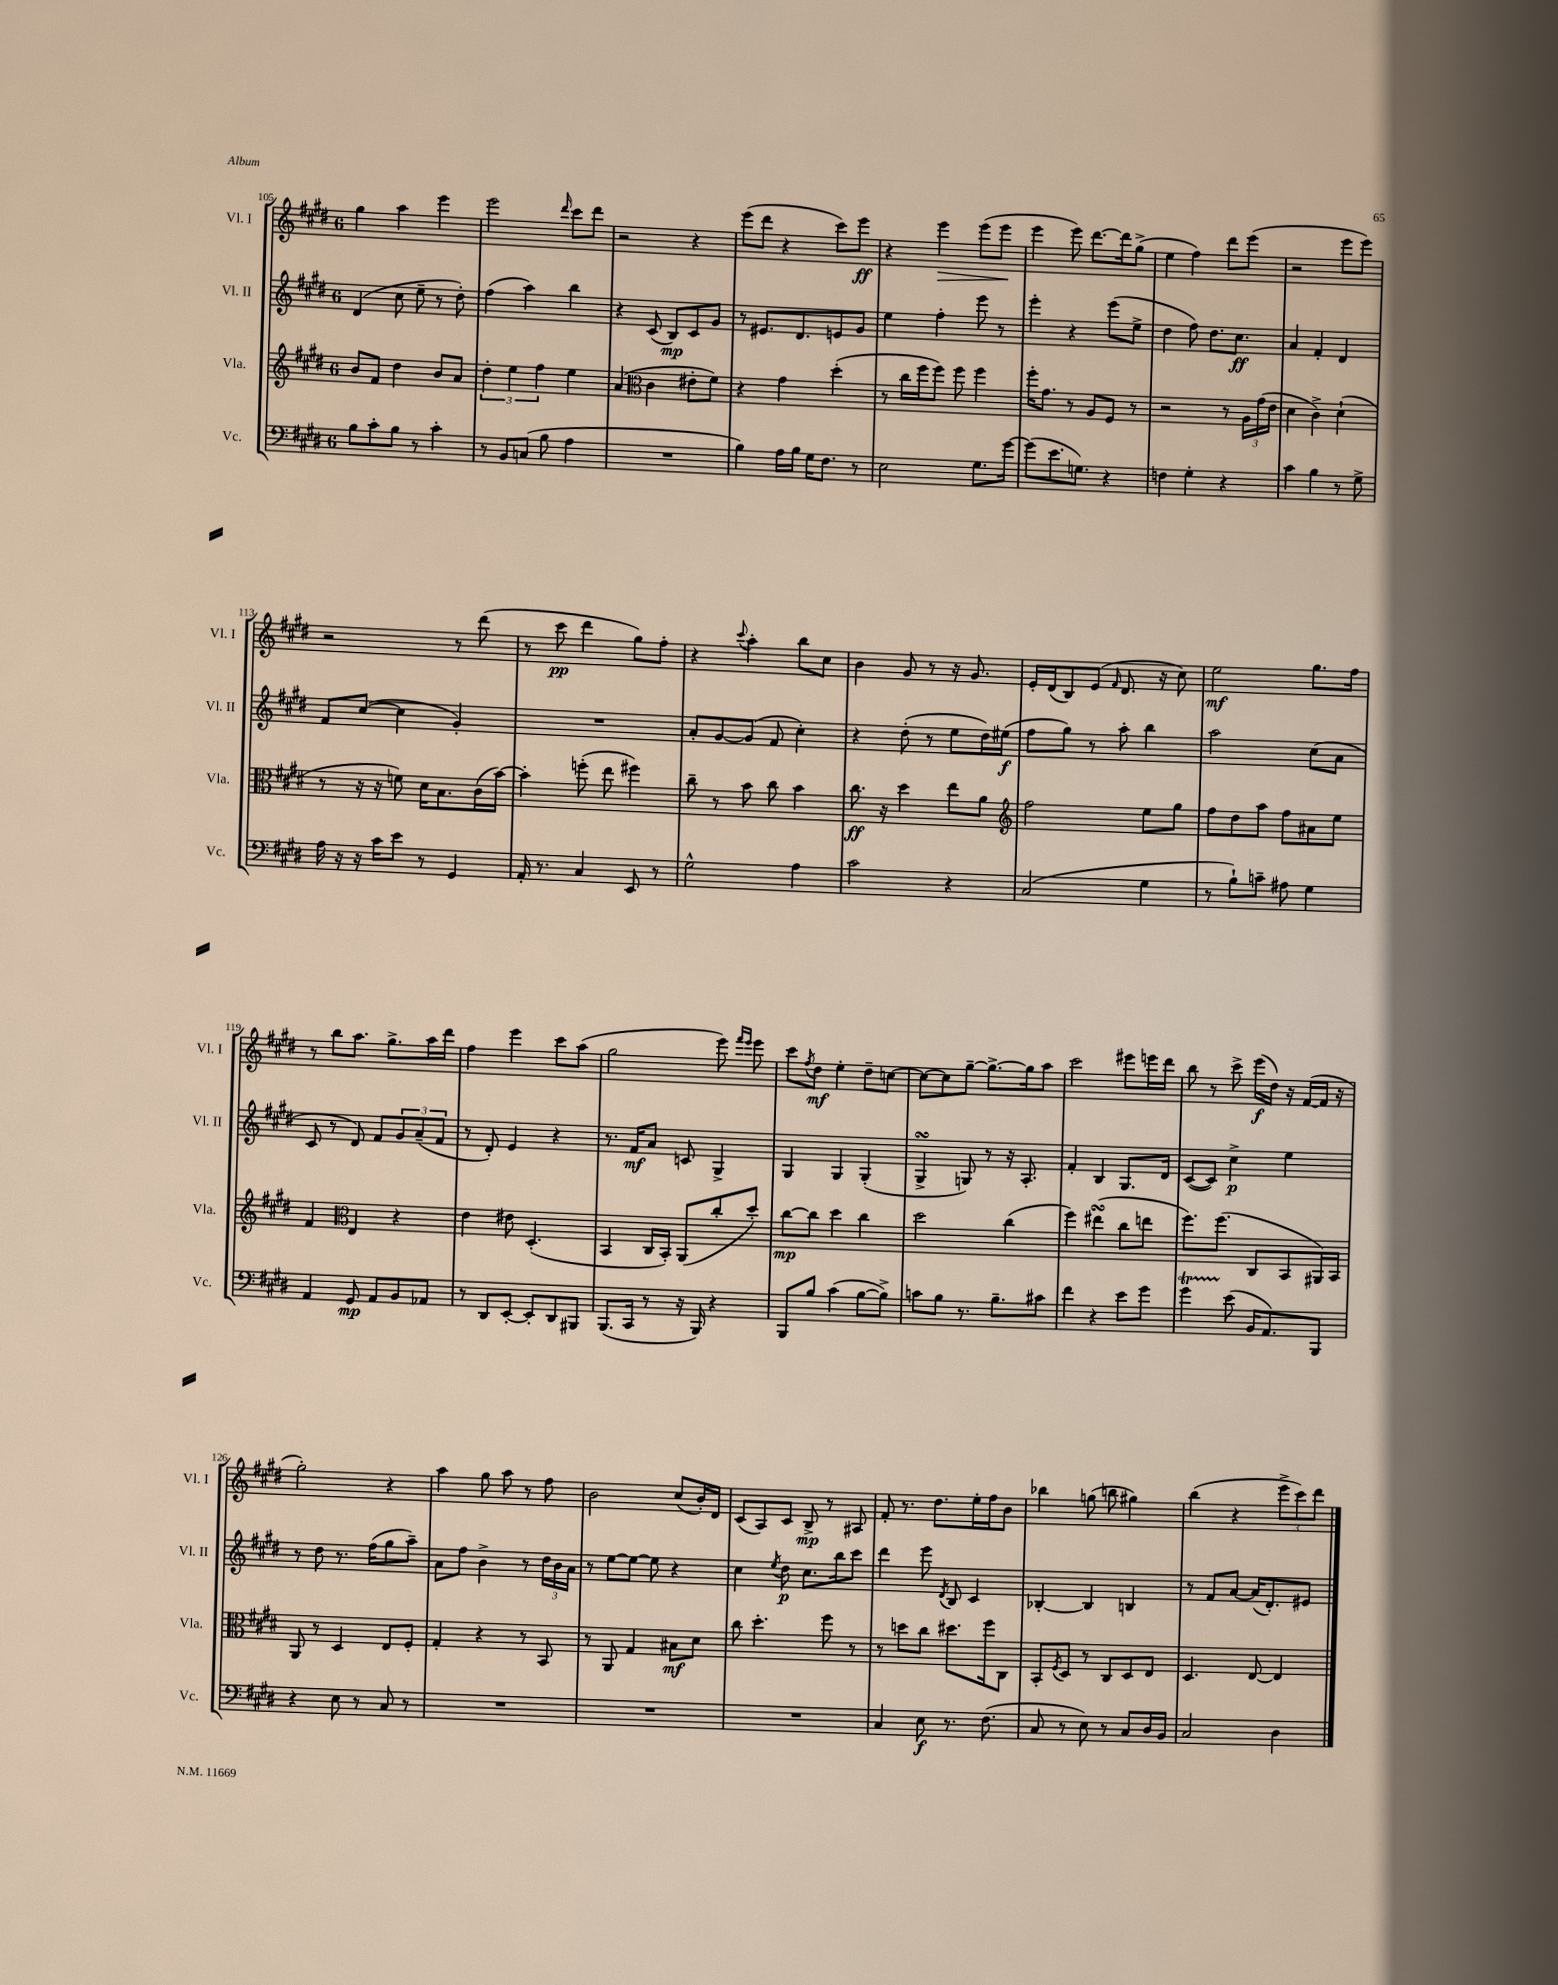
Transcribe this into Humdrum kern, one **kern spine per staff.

**kern	**dynam	**kern	**dynam	**kern	**dynam	**kern	**dynam
*part4	*part4	*part3	*part3	*part2	*part2	*part1	*part1
*staff4	*staff4	*staff3	*staff3	*staff2	*staff2	*staff1	*staff1
*I"Vc.	*	*I"Vla.	*	*I"Vl. II	*	*I"Vl. I	*
*I'Vc.	*	*I'Vla.	*	*I'Vl. II	*	*I'Vl. I	*
*clefF4	*	*clefG2	*	*clefG2	*	*clefG2	*
*k[f#c#g#d#]	*	*k[f#c#g#d#]	*	*k[f#c#g#d#]	*	*k[f#c#g#d#]	*
*M6/8	*	*M6/8	*	*M6/8	*	*M6/8	*
=105	=105	=105	=105	=105	=105	=105	=105
8B\L	.	8b/L	.	(4d#/	.	4gg#\	.
8c#'\	.	8f#/J	.	.	.	.	.
8B\J	.	4dd#\	.	8cc#\	.	4aa\	.
8r	.	.	.	8ee~\	.	.	.
4c#'\	.	8b/L	.	8r	.	4eee\	.
.	.	8a/J	.	8dd#'\)	.	.	.
=106	=106	=106	=106	=106	=106	=106	=106
8r	.	6dd#'\	.	(4ff#\	.	2eee\	.
8BB/L	.	.	.	.	.	.	.
.	.	6ee\	.	.	.	.	.
(8Cn/J	.	.	.	4aa\)	.	.	.
.	.	6ff#\	.	.	.	.	.
8B\	.	.	.	.	.	.	.
.	.	.	.	.	.	16qqddd#/	.
4A\	.	4ee\	.	4bb\	.	8ccc#\L	.
.	.	.	.	.	.	8ddd#\J	.
=107	=107	=107	=107	=107	=107	=107	=107
2.r	.	(4a/	.	4r	.	2r	.
*	*	*clefC3	*	*	*	*	*
.	.	4c#\	.	(8c#/	.	.	.
.	.	.	.	8B/L)	mp	.	.
.	.	8e#X'\L	.	8c#/	.	4r	.
.	.	8f#\J)	.	8g#/J	.	.	.
=108	=108	=108	=108	=108	=108	=108	=108
4B\)	.	4r	.	8r	.	(8eee\L	.
.	.	.	.	8.e#X/L	.	8ddd#\J	.
16A\LL	.	4g#\	.	.	.	4r	.
16B\JJ	.	.	.	8.d#/	.	.	.
16G#\KL	.	.	.	.	.	.	.
8.F#\J	.	.	.	.	.	.	.
.	.	(4dd#'\	.	8en/	.	8ccc#\L)	.
8r	.	.	.	8g#/J	.	8eee\J	ff
=109	=109	=109	=109	=109	=109	=109	=109
2E\	.	8r	.	4ee\	.	4r	.
.	.	16cc#\LL	.	.	.	.	.
.	.	16ff#\J	.	.	.	.	.
!	!	!	!	!	!	!	!LO:HP:b
.	.	8ff#\J)	.	4ff#'\	.	4eee\	>
.	.	8ff#\	.	.	.	.	.
8.G#\L	.	4ff#\	.	8eee\	.	(8eee\L	.
.	.	.	.	8r	.	8eee\J	.
[16g#\Jk	.	.	.	.	.	.	.
.	.	.	.	.	.	.	]
=110	=110	=110	=110	=110	=110	=110	=110
(8g#\L]	.	16ff#'\KL	.	4eee'\	.	4eee\	.
.	.	8.g#\J	.	.	.	.	.
8.e\	.	.	.	.	.	.	.
.	.	8r	.	4r	.	8eee\)	.
8.Gn\J)	.	.	.	.	.	.	.
.	.	8A/L	.	.	.	[8.ddd#\L	.
4r	.	8F#/J	.	(8eee\L	.	.	.
.	.	.	.	.	.	16ddd#\k]	.
.	.	8r	.	8ee^\J	.	(8gg#^\J	.
=111	=111	=111	=111	=111	=111	=111	=111
4Fn\	.	2r	.	4dd#\	.	4ee\	.
4G#'\	.	.	.	8ff#\)	.	4ff#\)	.
.	.	.	.	8.dd#\L	.	.	.
4r	.	8r	.	.	.	8ddd#\L	.
.	.	.	.	8.cc#\J	ff	.	.
.	.	24A\LL	.	.	.	(8eee\J	.
.	.	(24g#\	.	.	.	.	.
.	.	24e\JJ	.	.	.	.	.
=112	=112	=112	=112	=112	=112	=112	=112
4c#\	.	4d#\	.	4a/	.	2r	.
4B\	.	4c#^\)	.	4f#'/	.	.	.
8r	.	(4d#`\	.	4d#/	.	8eee\L	.
8G#^\	.	.	.	.	.	8eee\J)	.
!!LO:LB:g=z
=113	=113	=113	=113	=113	=113	=113	=113
16A\	.	8r	.	8f#/L	.	2r	.
16r	.	.	.	.	.	.	.
16r	.	16r	.	([8cc#/J	.	.	.
16c#\KL	.	16r	.	.	.	.	.
8e\J	.	8fn\)	.	4cc#\]	.	.	.
8r	.	16d#\KL	.	.	.	.	.
.	.	8.B\	.	.	.	.	.
4GG#/	.	.	.	4g#'/)	.	8r	.
.	.	(16c#\L	.	.	.	(8ddd#\	.
.	.	[16b\JJ)	.	.	.	.	.
=114	=114	=114	=114	=114	=114	=114	=114
16AA'/	.	4b'\]	.	2.r	.	8r	.
8.r	.	.	.	.	.	.	.
.	.	.	.	.	.	8ccc#\	pp
4C#/	.	(8ffn'\	.	.	.	4ddd#\	.
.	.	8ee\	.	.	.	.	.
8EE/	.	4ff#X\)	.	.	.	8gg#\L)	.
8r	.	.	.	.	.	8ff#'\J	.
=115	=115	=115	=115	=115	=115	=115	=115
2G#^^\	.	8cc#~\	.	8a'/L	.	4r	.
.	.	8r	.	[8g#/	.	.	.
.	.	.	.	.	.	8qqccc#/	.
.	.	8b\	.	(8g#/J]	.	4aa'\	.
.	.	8cc#\	.	8f#/	.	.	.
4A\	.	4b\	.	4cc#'\)	.	8bb\L	.
.	.	.	.	.	.	8cc#\J	.
=116	=116	=116	=116	=116	=116	=116	=116
2c#\	.	8.cc#\	ff	4r	.	4b\	.
.	.	16r	.	.	.	.	.
.	.	4dd#\	.	(8dd#'\	.	8g#/	.
.	.	.	.	8r	.	8r	.
4r	.	8ee\L	.	8ee\L	.	16r	.
.	.	.	.	.	.	8.g#/	.
.	.	8a\J	.	16dd#\L)	.	.	.
.	.	.	.	(16ee#X\JJ	f	.	.
=117	=117	=117	=117	=117	=117	=117	=117
*	*	*clefG2	*	*	*	*	*
(2C#/	.	2ff#\	.	8ff#\L	.	16e'/LL	.
.	.	.	.	.	.	(16d#/J	.
.	.	.	.	8gg#\J)	.	8B/)	.
.	.	.	.	8r	.	(8e/J	.
.	.	.	.	.	.	16qqf#/	.
.	.	.	.	8aa'\	.	8.d#/	.
4G#\	.	8ee\L	.	4bb\	.	.	.
.	.	.	.	.	.	16r	.
.	.	8gg#\J	.	.	.	8cc#\)	.
=118	=118	=118	=118	=118	=118	=118	=118
8r	.	8ff#\L	.	2aa\	.	2ee\	mf
8B`\L)	.	8dd#\	.	.	.	.	.
8cn~\J	.	8aa\J	.	.	.	.	.
8A#X\	.	8ff#\L	.	.	.	.	.
4G#\	.	8a#X\	.	(8cc#\L	.	8.gg#\L	.
.	.	8ee\J	.	8a\J	.	.	.
.	.	.	.	.	.	16ff#\Jk	.
!!LO:LB:g=z
=119	=119	=119	=119	=119	=119	=119	=119
4AA/	.	4f#/	.	8c#/	.	8r	.
.	.	.	.	8r	.	8bb\L	.
*	*	*clefC3	*	*	*	*	*
8GG#/	mp	4E/	.	8d#/)	.	8.aa\J	.
8AA/L	.	.	.	8f#/L	.	.	.
.	.	.	.	.	.	8.gg#^\L	.
8BB/	.	4r	.	12g#/	.	.	.
.	.	.	.	(12a~/	.	.	.
8AA-X/J	.	.	.	.	.	16aa\L	.
.	.	.	.	12f#/J	.	.	.
.	.	.	.	.	.	16ddd#\JJ	.
=120	=120	=120	=120	=120	=120	=120	=120
8r	.	4e\	.	8r	.	4ff#\	.
8DD#/L	.	.	.	8d#'/)	.	.	.
[8EE'/J	.	8e#X\	.	4e/	.	4eee\	.
8EE'/L]	.	(4.D#'/	.	.	.	.	.
8DD#/	.	.	.	4r	.	8ccc#\L	.
8BBB#X/J	.	.	.	.	.	(8aa\J	.
=121	=121	=121	=121	=121	=121	=121	=121
(8.BBB/L	.	4BB/	.	8.r	.	2gg#\	.
16CC#/Jk	.	.	.	16f#/KL	mf	.	.
8r	.	16C#/LL	.	8a/J	.	.	.
.	.	16BB'/JJ)	.	.	.	.	.
16r	.	(8AA/L	.	8cn/	.	.	.
16BBB/)	.	.	.	.	.	.	.
4r	.	8cc#'/	.	4G#^/	.	8eee\)	.
.	.	.	.	.	.	16qqfff#/LL	.
.	.	.	.	.	.	16qqeee/JJ	.
.	.	8dd#'/J)	.	.	.	8eee\	.
=122	=122	=122	=122	=122	=122	=122	=122
8BBB/L	.	[8cc#\L	mp	4G#/	.	8ccc#\L	.
.	.	.	.	.	.	8qff#/	.
8B/J	.	8cc#\J]	.	.	.	8dd#\J	mf
(4c#\	.	4dd#\	.	4G#/	.	4ee'\	.
[8B\L	.	4cc#\	.	(4G#'/	.	8dd#~\L	.
8B^\J])	.	.	.	.	.	[8ccn\J	.
=123	=123	=123	=123	=123	=123	=123	=123
8cn\L	.	2dd#\	.	4G#sSsS^/	.	8cc\L_	.
8B\J	.	.	.	.	.	8cc\]	.
8.r	.	.	.	8Gn/)	.	[8gg#~\J	.
.	.	.	.	8r	.	8.gg#^\L_	.
8.B~\L	.	.	.	.	.	.	.
.	.	(4cc#\	.	16r	.	.	.
.	.	.	.	8.A'/	.	16gg#\k]	.
8c#X\J	.	.	.	.	.	8aa\J	.
=124	=124	=124	=124	=124	=124	=124	=124
4f#\	.	4ff#\)	.	4f#'/	.	2ccc#\	.
4r	.	(4ee#XsSsS\	.	4B/	.	.	.
8e\L	.	8cc#\L	.	8.G#/L	.	8eee#X\L	.
8g#\J	.	8een\J	.	.	.	16eeen\L	.
.	.	.	.	16d#/Jk	.	16ddd#\JJ	.
=125	=125	=125	=125	=125	=125	=125	=125
4g#t\	.	8.ff#\L)	.	([8c#/L	.	8bb\	.
.	.	.	.	8c#/J])	.	8r	.
.	.	(8.ff#\J	.	.	.	.	.
(8e\	.	.	.	4cc#^\	p	8ccc#^\	.
16BB/KL	.	8C#/L	.	.	.	(16eee\LL	f
8.AA/)	.	.	.	.	.	16dd#\JJ)	.
.	.	8BB/	.	4ee\	.	16r	.
.	.	.	.	.	.	([16f#/LL	.
8BBB/J	.	16AA#X/L)	.	.	.	16f#/JJ]	.
.	.	16BB/JJ	.	.	.	16r	.
!!LO:LB:g=z
=126	=126	=126	=126	=126	=126	=126	=126
4r	.	8AA/	.	8r	.	2gg#'\)	.
.	.	8r	.	8dd#\	.	.	.
8E\	.	4D#/	.	8.r	.	.	.
8r	.	.	.	.	.	.	.
.	.	.	.	(16ff#\KL	.	.	.
8C#/	.	8E/L	.	8gg#\	.	4r	.
8r	.	8F#'/J	.	8aa~\J)	.	.	.
=127	=127	=127	=127	=127	=127	=127	=127
2.r	.	4G#'/	.	8a\L	.	4aa\	.
.	.	.	.	8ff#\J	.	.	.
.	.	4r	.	4b^\	.	8gg#\	.
.	.	.	.	.	.	8aa\	.
.	.	8r	.	8r	.	8r	.
.	.	8BB/	.	24dd#\LL	.	8ff#\	.
.	.	.	.	24b\	.	.	.
.	.	.	.	24a\JJ	.	.	.
=128	=128	=128	=128	=128	=128	=128	=128
2.r	.	8r	.	8r	.	2b\	.
.	.	8AA/	.	[8ee\L	.	.	.
.	.	4G#/	.	8ee\J_	.	.	.
.	.	.	.	8ee\]	.	.	.
.	.	8B#X\L	mf	4r	.	(8cc#/L	.
.	.	8d#\J	.	.	.	16b'/L)	.
.	.	.	.	.	.	16d#/JJ	.
=129	=129	=129	=129	=129	=129	=129	=129
2.r	.	8cc#\	.	4cc#\	.	(8c#/L	.
.	.	4.dd#'\	.	.	.	8A/)	.
.	.	.	.	8qee/	.	.	.
.	.	.	.	8dd#\	p	8c#/J	.
.	.	.	.	8.cc#\L	.	8B^/	mp
.	.	8ff#\	.	.	.	8r	.
.	.	.	.	16bb\k	.	.	.
.	.	8r	.	8ccc#\J	.	8A#X/	.
=130	=130	=130	=130	=130	=130	=130	=130
4C#/	.	8r	.	4ddd#\	.	8f#'/	.
.	.	8ddn\L	.	.	.	8.r	.
8E\	f	8cc#\J	.	8eee\	.	.	.
.	.	.	.	.	.	8.dd#\L	.
.	.	.	.	8qd#/	.	.	.
8.r	.	8.dd#X\L	.	8B/	.	.	.
.	.	.	.	4c#/	.	16ee'\L	.
(8.F#\	.	16ff#\k	.	.	.	16ff#\J	.
.	.	8C#\J	.	.	.	8b\J	.
=131	=131	=131	=131	=131	=131	=131	=131
8C#/	.	8BB'/L	.	[4B-X'/	.	4bb-X\	.
.	.	8qF#/	.	.	.	.	.
8r	.	8D#/J	.	.	.	.	.
8E\)	.	8r	.	4B-/]	.	(8ggn\	.
8r	.	8C#/L	.	.	.	8bbn\	.
8C#/L	.	8D#/	.	4Bn/	.	4gg#X\)	.
16D#/L	.	8E/J	.	.	.	.	.
16BB/JJ	.	.	.	.	.	.	.
=132	=132	=132	=132	=132	=132	=132	=132
2C#/	.	4.D#/	.	8r	.	(4bb\	.
.	.	.	.	8f#/L	.	.	.
.	.	.	.	[8a/J	.	4r	.
.	.	[8E/	.	(16a/KL]	.	.	.
.	.	.	.	8.d#'/)	.	.	.
4D#\	.	4E/]	.	.	.	12eee^\L	.
.	.	.	.	.	.	12ccc#\)	.
.	.	.	.	8e#X/J	.	.	.
.	.	.	.	.	.	12ddd#\J	.
==	==	==	==	==	==	==	==
*-	*-	*-	*-	*-	*-	*-	*-
